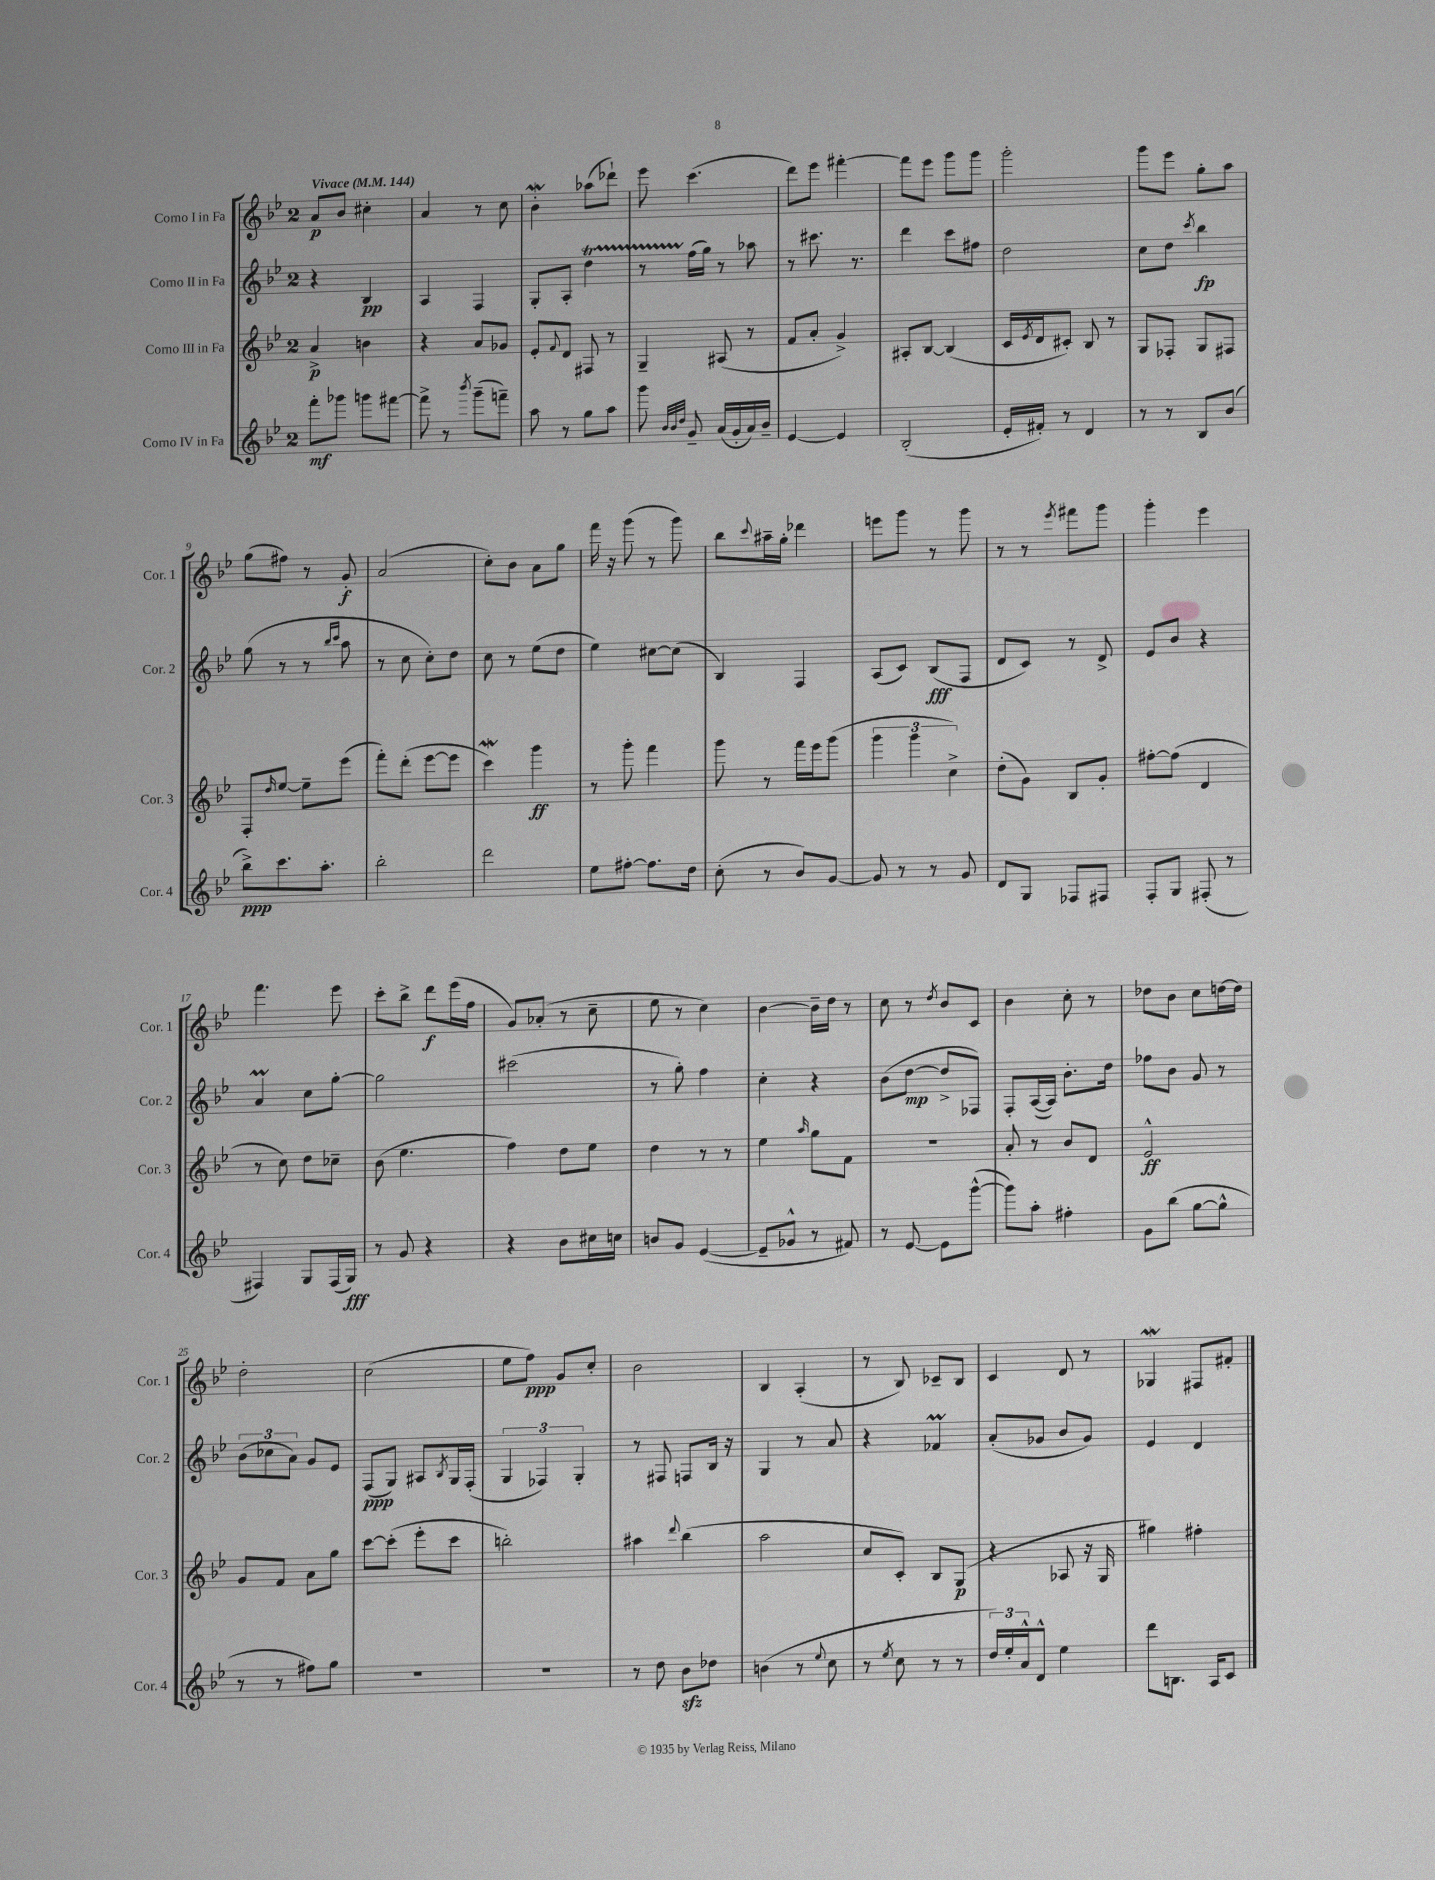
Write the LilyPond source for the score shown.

<<
\new StaffGroup <<
\new Staff = "s0" \with { instrumentName = "Corno I in Fa" shortInstrumentName = "Cor. 1" } {
    \clef treble \key bes \major \once \override Staff.TimeSignature.style = #'single-digit \time 2/4 \tempo "Vivace" 4 = 144
    a'8\p bes'8 cis''4-. |
    a'4 r8 c''8 |
    bes'4-.\mordent aes''8( des'''8-!) |
    ees'''8 c'''4.( |
    d'''8) ees'''8 fis'''4~-. |
    fis'''8 ees'''8 g'''8 g'''8 |
    g'''2-. |
    g'''8 ees'''8 g''8-. a''8 |
    g''8( fis''8) r8 g'8-.\f |
    a'2( |
    c''8-.) bes'8 a'8 g''8 |
    f'''16 r16 g'''8( r8 g'''8) |
    bes''8 \appoggiatura { c'''8 } ais''16-- g''16-. des'''4 |
    e'''8 g'''8 r8 g'''8 |
    r8 r8 \acciaccatura { ees'''8 } fis'''8 g'''8 |
    g'''4-. ees'''4 |
    f'''4. ees'''8 |
    c'''8-. bes''8-> d'''8\f ees'''16( f''16 |
    g'8) aes'8-.( r8 c''8-- |
    ees''8 r8 c''4) |
    bes'4~ bes'16-- d''16 r8 |
    c''8 r8 \acciaccatura { d''8 } bes'8 c'8 |
    bes'4 c''8-. r8 |
    des''8 bes'8 c''8 d''16~ d''16 |
    d''2-. |
    c''2( |
    ees''8 f''8\ppp) g'8 c''8-. |
    bes'2 |
    bes4 a4-.( |
    r8 bes8) ces'8-- bes8 |
    c'4 d'8 r8 |
    ges4\mordent fis8 fis'8-. \bar "|." |
}
\new Staff = "s1" \with { instrumentName = "Corno II in Fa" shortInstrumentName = "Cor. 2" } {
    \clef treble \key bes \major \once \override Staff.TimeSignature.style = #'single-digit \time 2/4
    r4 bes4\pp |
    a4 f4 |
    g8-. a8-. d''4\startTrillSpan |
    r8 f''16\stopTrillSpan( g''16) r8 aes''8 |
    r8 cis'''8. r8. |
    d'''4 c'''8 fis''8 |
    d''2 |
    c''8 d''8 \acciaccatura { c'''8 } bes''4\fp |
    g''8( r8 r8 \grace { bes''16 c'''16 } a''8 |
    r8 c''8 c''8-.) d''8 |
    c''8 r8 ees''8( d''8 |
    ees''4) cis''8~ cis''8( |
    bes4) f4 |
    a8( c'8) bes8\fff( f8 |
    d'8 c'8) r8 d'8-> |
    ees'8 bes'8 r4 |
    a'4\prall c''8 g''8~-. |
    g''2 |
    cis'''2( |
    r8 g''8-.) f''4 |
    c''4-. r4 |
    bes'8( d''8~\mp d''8-> fes8) |
    f8-. a16~( a16) bes'8.-. d''16 |
    fes''8 bes'8 g'8 r8 |
    \tuplet 3/2 { bes'8( ces''8 a'8) } g'8 ees'8 |
    f8\ppp( g8) ais8 \acciaccatura { bes8 } g16 f16-.( |
    \tuplet 3/2 { g4 fes4) g4-. } |
    r8 fis8 f8 bes16 r16 |
    g4 r8 a'8 |
    r4 fes'4\prall |
    a'8-.( ges'8 bes'8 ges'8) |
    ees'4 d'4 \bar "|." |
}
\new Staff = "s2" \with { instrumentName = "Corno III in Fa" shortInstrumentName = "Cor. 3" } {
    \clef treble \key bes \major \once \override Staff.TimeSignature.style = #'single-digit \time 2/4
    a'4->\p b'4 |
    r4 a'8 ges'8 |
    ees'8-. \appoggiatura { f'8 } d'8 fis8 r8 |
    g4-- ais8( r8 |
    f'8 a'8-. g'4->) |
    ais8-. bes8~ bes4( |
    c'16 \acciaccatura { ees'8 } d'16 cis'8-.) bes8 r8 |
    g8 fes8-. g8 fis8 |
    f8-. \grace { d''16 } ees''8~ ees''8-- ees'''8( |
    f'''8-.) d'''8-.( ees'''8~ ees'''8 |
    c'''4\mordent) g'''4\ff |
    r8 g'''8-. f'''4 |
    g'''8 r8 f'''16 ees'''16 g'''8( |
    \tuplet 3/2 { g'''4 g'''4 c''4->) } |
    d''8-.( g'8) bes8 g'8-. |
    fis''8~-. fis''8( d'4 |
    r8 c''8) d''8 ces''8-- |
    bes'8( ees''4. |
    f''4) d''8 ees''8 |
    d''4 r8 r8 |
    ees''4 \grace { a''16 } g''8 f'8 |
    r2 |
    a'8-. r8 bes'8 d'8 |
    ees'2-^\ff |
    g'8 f'8 a'8 g''8 |
    c'''8~ c'''8-.( ees'''8-. c'''8 |
    b''2-.) |
    ais''4 \appoggiatura { d'''8 } bes''4( |
    a''2 |
    c''8 c'8-.) bes8 g8\p( |
    r4 aes8 r16 g16 |
    gis''4) fis''4-. \bar "|." |
}
\new Staff = "s3" \with { instrumentName = "Corno IV in Fa" shortInstrumentName = "Cor. 4" } {
    \clef treble \key bes \major \once \override Staff.TimeSignature.style = #'single-digit \time 2/4
    f'''8-.\mf ges'''8 g'''8 fis'''8~ |
    fis'''8-> r8 \acciaccatura { bes'''8 } g'''8--( f'''8--) |
    a''8 r8 g''8 a''8 |
    g'''8 \grace { bes'32 bes'32 d''32 } g'8-- a'16( g'16-. a'16) bes'16-- |
    ees'4~ ees'4 |
    bes2-.( |
    ees'16-. fis'16-.) r8 d'4 |
    r8 r8 bes8 bes'8( |
    bes''8->\ppp) c'''8. a''8.-. |
    bes''2-. |
    d'''2 |
    ees''8 fis''8~-. fis''8. d''16 |
    c''8-.( r8 bes'8) g'8~ |
    g'8 r8 r8 g'8 |
    d'8 g8 fes8 fis8 |
    f8-. g8 fis8-.( r8 |
    fis4) g8 fis16( g16\fff) |
    r8 g'8 r4 |
    r4 bes'8 cis''16 c''16 |
    b'8 g'8 ees'4~( |
    ees'8-- ges'8-^ r8 fis'8) |
    r8 ees'8~ ees'8 g'''8~-^( |
    g'''8) a''8-. fis''4-. |
    g'8 bes''8( g''8~ g''8-^ |
    r8 r8 fis''8) g''8 |
    R2 |
    R2 |
    r8 d''8 bes'8\sfz des''8 |
    b'4( r8 \appoggiatura { ees''8 } c''8 |
    r8 \acciaccatura { ees''8 } c''8 r8 r8 |
    \tuplet 3/2 { d''16) ees''16-. a'16-^ } d'8-^ ees''4 |
    d'''8 b8. a16 c'8 \bar "|." |
}
>>
>>
